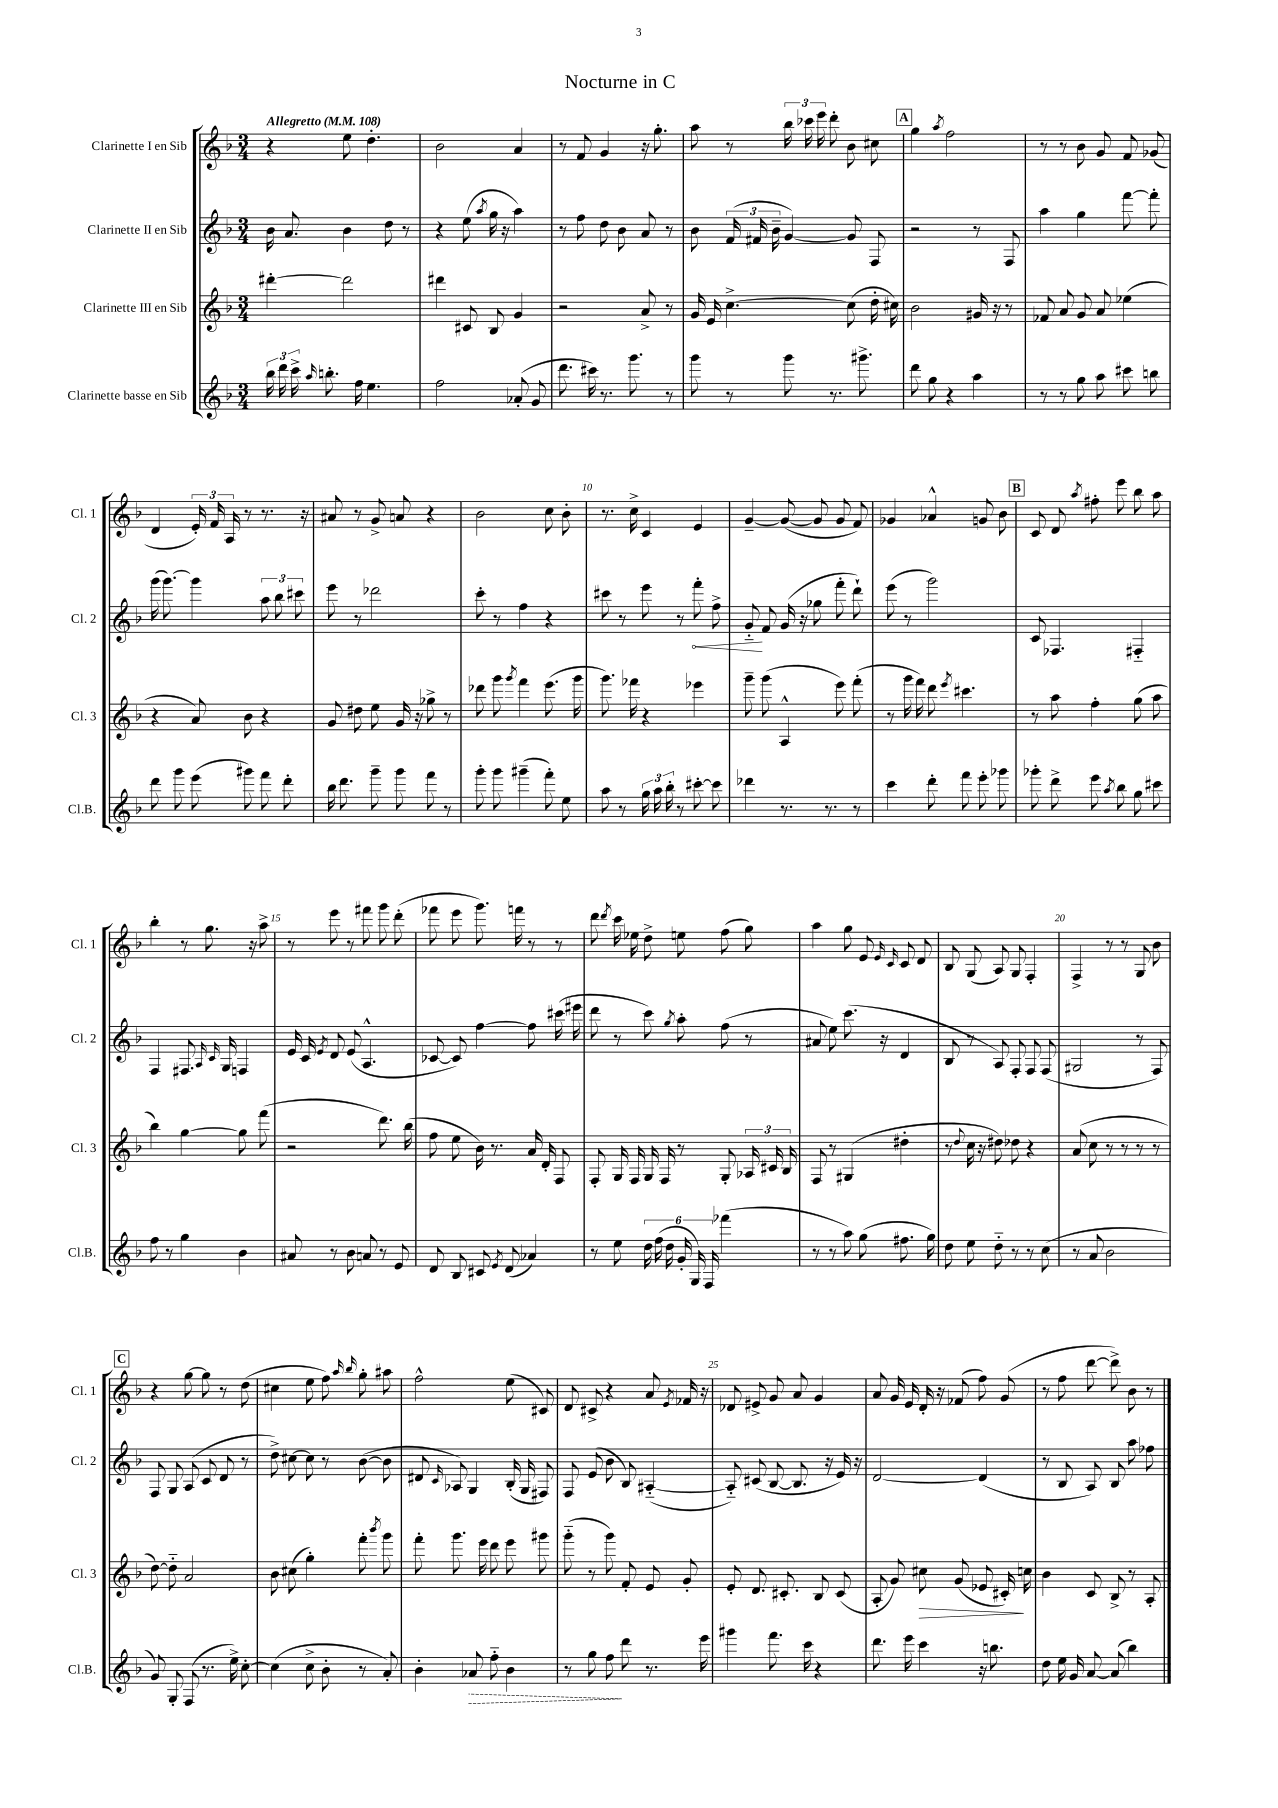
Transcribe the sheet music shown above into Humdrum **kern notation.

**kern	**kern	**kern	**kern
*staff4	*staff3	*staff2	*staff1
*clefG2	*clefG2	*clefG2	*clefG2
*k[b-]	*k[b-]	*k[b-]	*k[b-]
*M3/4	*M3/4	*M3/4	*M3/4
*MM108	*MM108	*MM108	*MM108
24bb-	[4ddd#'	16b-	4r
24ddd	.	.	.
.	.	8.a	.
24ccc^	.	.	.
16qqaa	.	.	.
8.bb'	.	.	.
.	2ddd#]	4b-	8ee
16ff	.	.	.
4.ee	.	.	4.dd'
.	.	8dd	.
.	.	8r	.
=	=	=	=
2ff	4ddd#	4r	2b-
.	8c#	(8ee	.
.	.	8qaa	.
.	8B-	16gg	.
.	.	16r	.
(8a-'	4g	4aa)	4a
8g	.	.	.
=	=	=	=
8.ddd	2r	8r	8r
.	.	8ff	8f
16ccc#)	.	.	.
8.r	.	8dd	4g
.	.	8b-	.
8.ggg	.	.	.
.	8a^	8a	16r
.	.	.	8.gg'
8r	8r	8r	.
=	=	=	=
8ggg	16g	8b-	8aa
.	16e	.	.
8r	[4.cc^	(24f	8r
.	.	24f#	.
.	.	24b-~	.
8ggg	.	[4g)	24bb-
.	.	.	24ccc-
.	.	.	24eee
8.r	.	.	8ddd'
.	(8cc]	8g]	8b-
8.ggg#^	.	.	.
.	16dd'	8F	8cc#
.	16cc#)	.	.
=	=	=	=
8ddd	2b-	2r	4gg
8gg	.	.	.
.	.	.	8qaa
4r	.	.	2ff
4aa	16g#	8r	.
.	16r	.	.
.	8r	8F	.
=	=	=	=
8r	8f-	4aa	8r
8r	8a	.	8r
8gg	8g	4gg	8b-
8aa	8a	.	8g
8ccc#	(4ee-	[8fff	8f
8bb	.	8fff']	(8g-
=	=	=	=
8ddd	4r	(16ggg	4d
.	.	[8.ggg)	.
8ggg	.	.	.
(8eee	8a)	4ggg]	24e')
.	.	.	24f
.	.	.	24A
8ggg#)	8b-	.	8r
8fff	4r	12aa	8.r
.	.	12bb-	.
8ddd'	.	.	.
.	.	12ccc#	.
.	.	.	16r
=	=	=	=
16bb-	8g	8eee	8a#
8.ddd	.	.	.
.	8dd#	8r	8r
8ggg~	8ee	2ddd-	8g^
8ggg	16g	.	8a
.	16r	.	.
8fff	8gg-^	.	4r
8r	8r	.	.
=	=	=	=
8ggg'	8ddd-	8ccc'	2b-
8ggg	8ggg	8r	.
.	8qggg	.	.
(4ggg#~	4fff	4ff	.
8fff')	(8.eee	4r	8cc
8ee	.	.	8b-'
.	16ggg	.	.
=	=	=	=
8aa	8.ggg)	8ccc#	8.r
8r	.	8r	.
.	16fff-	.	16cc^
24gg	4r	8eee	4c
24aa	.	.	.
24bb-'	.	.	.
8r	.	8r	.
[8ccc#'	4eee-	8fff'	4e
8ccc#]	.	8ff^	.
=	=	=	=
4ddd-	8ggg~	8g'~	[4g~
.	(8ggg	8f	.
8.r	4A^^	(16g	(8g_
.	.	16r	.
.	.	8gg-	8g]
8.r	.	.	.
.	8eee)	8fff'	8g
8r	(8fff'	8ddd`)	8f)
=	=	=	=
4ccc	8r	(8eee	4g-
.	16ggg	8r	.
.	16fff)	.	.
8ddd'	8ddd	2ggg)	4a-^^
.	8qeee	.	.
8fff	4.ccc#	.	.
8eee'	.	.	8g
8ggg-	.	.	8b-
=	=	=	=
8ggg-'	8r	8c	8c
8ddd^	8aa	4.F-	8d
.	.	.	8qaa
8eee	4ff'	.	8ff#'
8qaa	.	.	.
8bb-	.	.	8eee
8gg	(8gg	4F#'~	8bb-
8ccc#	8aa	.	8aa
=	=	=	=
8ff	4bb-)	4F	4bb-'
8r	.	.	.
4gg	[4gg	8.F#	8r
.	.	.	8.gg
.	.	16qqA	.
.	.	16qqc	.
.	.	16G	.
4b-	8gg]	4F	.
.	.	.	16r
.	(8fff	.	8aa^
=	=	=	=
8a#	2r	16e	8r
.	.	16c	.
.	.	8qe	.
8r	.	8d	8eee
8b-	.	(8e	8r
8a	.	4.A^^	8fff#
8r	8.ddd)	.	8ggg
8e	.	.	(8ddd'
.	(16bb-	.	.
=	=	=	=
8d	8ff	[8c-	8fff-
8B-	8ee	8c-])	8eee
8c#	16b-)	[4ff	8.ggg)
.	8.r	.	.
8qe	.	.	.
(8d	.	.	.
.	.	.	16fff
4a-)	16a	8ff]	8r
.	16d'	.	.
.	8F	(16ccc#	8r
.	.	16eee#	.
=	=	=	=
8r	8F'	8ddd	8ddd
.	.	.	8qddd
8ee	16G	8r	16ccc
.	16F	.	16ee-
24dd	16G	8ccc)	8dd^
(24ff	.	.	.
.	16F	.	.
24dd	.	.	.
.	.	8qgg	.
24g'	8r	8aa'	8ee
24G)	.	.	.
24F	.	.	.
(4fff-	8G'	(8ff	(8ff
.	24A-	8r	8gg)
.	24c#	.	.
.	24B-	.	.
=	=	=	=
8r	8F	8a#	4aa
8r	8r	8ee)	.
8aa)	(4G#	(8.ccc	8gg
(8gg	.	.	8e
.	.	16r	.
.	.	.	16qqe
.	.	.	16qqc
8.ff#	4dd#'	4d	8c
.	.	.	8d
16gg)	.	.	.
=	=	=	=
8dd	8r	8B-	8B-
.	8qqdd	.	.
8ee	16cc	8r	(8G
.	16r	.	.
8dd'~	8dd#)	8A)	8A)
8r	8dd-	8F'	8G
8r	4r	8F	4F'
(8cc	.	(8F	.
=	=	=	=
8r	(8a	2G#	4F^
8a	8cc	.	.
2b-	8r	.	8r
.	8r	.	8r
.	8r	8r	8G
.	8r	8F)	8b-
=	=	=	=
8g)	[8dd)	8F	4r
8G'	8dd'~]	8G	.
(8F	2a	(8A	[8gg
8.r	.	8c	8gg]
.	.	8d	8r
16ee^)	.	.	.
[8cc'	.	8r	(8dd
=	=	=	=
(4cc]	8b-	8dd^)	4cc#
.	(8cc#	[8cc#	.
8cc^	4gg')	8cc#]	8ee
8b-'	.	8r	8ff)
.	.	.	16qqaa
.	.	.	16qqbb-
8r	8fff'	([8b-	8gg'
.	8qbbb-	.	.
8a')	8ggg	8b-]	8aa#
=	=	=	=
4b-'	8fff'	8d#	2ff^^
.	.	16qqc	.
.	8.ggg	8A-)	.
8a-	.	4G	.
.	16eee	.	.
8ff'~	8ddd	.	.
4b-	8eee	(16B-'	(8ee
.	.	16G	.
.	8ggg#	8F#)	8c#)
=	=	=	=
8r	(8ggg'~	8F	8d
8gg	8r	(8e	8c#^
8ff	8ggg)	8b-	4r
8ddd	8f'	8B-)	.
8.r	8e	([4A#'~	8a
.	.	.	8qe
.	8g'	.	16f-
16eee	.	.	16r
=	=	=	=
4ggg#	8e'	8A#'~])	8d-
.	8.d	(8c#	8e#^
8.fff	.	[8B-	8g
.	8.c#'	.	.
.	.	8.B-]	8a
16ccc	.	.	.
4r	8B-	.	4g
.	.	16r	.
.	(8c#	16e)	.
.	.	16r	.
=	=	=	=
8.ddd	8A'	[2d	8a
.	8g)	.	16g
16eee	.	.	16e
4ccc	8cc#	.	16d'
.	.	.	16r
.	(8g	.	(8f-
16r	8e-	(4d]	8ff)
8.bb	.	.	.
.	16c#')	.	(8g
.	16cc	.	.
=	=	=	=
8dd	4b-	8r	8r
16ee	.	8B-	8ff
16g	.	.	.
[8a	8c	8A)	[8ddd
(8a]	8B-^	8B-	8ddd^])
4bb-)	8r	8aa	8b-
.	8A'	8ff-	8r
==	==	==	==
*-	*-	*-	*-
